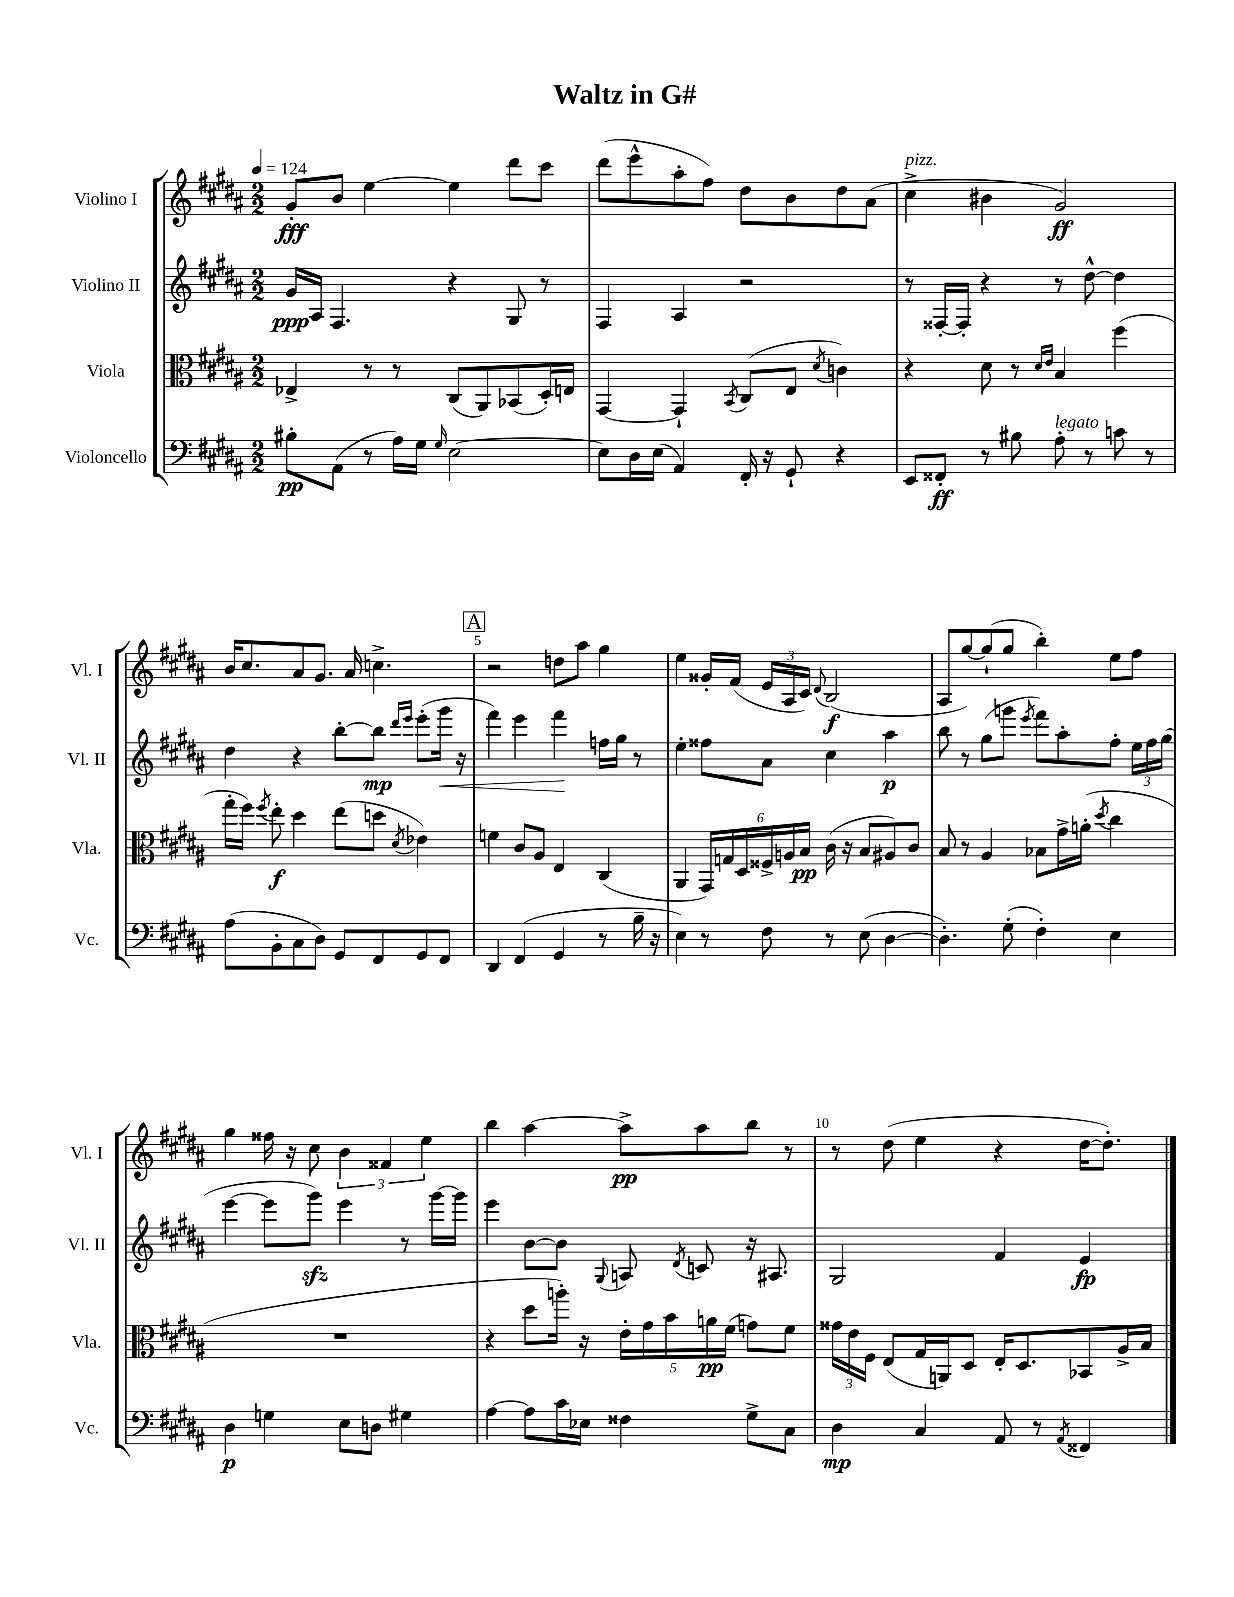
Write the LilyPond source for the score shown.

\header { title = "Waltz in G#" }
<<
\new StaffGroup <<
\new Staff = "s0" \with { instrumentName = "Violino I" shortInstrumentName = "Vl. I" } {
    \clef treble \key b \major \numericTimeSignature \time 2/2 \tempo 4 = 124
    \autoBeamOff gis'8[-.\fff b'8] e''4~ e''4 dis'''8[ cis'''8] |
    dis'''8[( e'''8-^ ais''8-. fis''8]) dis''8[ b'8 dis''8 ais'8]( |
    cis''4->^\markup { \italic "pizz." } bis'4 gis'2\ff) |
    b'16[ cis''8. ais'8 gis'8.] ais'16 c''4.-> |
    \mark \markup { \box "A" } r2 d''8[ ais''8] gis''4 |
    e''4 gisis'16[-. fis'16]( \tuplet 3/2 { e'16[ ais16 cis'16]) } \appoggiatura { dis'8 } b2\f( |
    ais8[ gis''8~) gis''8-!( gis''8] b''4-.) e''8[ fis''8] |
    gis''4 fisis''16 r16 cis''8 \tuplet 3/2 { b'4 fisis'4 e''4 } |
    b''4 ais''4~ ais''8[->\pp ais''8 b''8] r8 |
    r8 dis''8( e''4 r4 dis''16[~ dis''8.]-.) \bar "|." |
}
\new Staff = "s1" \with { instrumentName = "Violino II" shortInstrumentName = "Vl. II" } {
    \clef treble \key b \major \numericTimeSignature \time 2/2
    \autoBeamOff gis'16[\ppp ais16] fis4. r4 gis8 r8 |
    fis4 ais4 r2 |
    r8 fisis16[~-. fisis16]-. r4 r8 dis''8~-^ dis''4 |
    dis''4 r4 b''8[~-. b''8]\mp \grace { dis'''16[ e'''16] } e'''8[-.( gis'''16]\< r16 |
    \mark \markup { \box "A" } fis'''4) e'''4 fis'''4\! f''16[ gis''16] r8 |
    e''4-. fisis''8[ ais'8] cis''4 ais''4\p |
    b''8 r8 gis''8[( g'''8] \acciaccatura { e'''8 } fis'''8[) ais''8-. fis''8]-. \tuplet 3/2 { e''16[ fis''16 gis''16]( } |
    e'''4~ e'''8[ gis'''8]\sfz) e'''4 r8 gis'''16[~ gis'''16] |
    e'''4 b'8[~ b'8] \appoggiatura { gis8 } a8 \acciaccatura { dis'8 } c'8 r16 ais8. |
    gis2 fis'4 e'4\fp \bar "|." |
}
\new Staff = "s2" \with { instrumentName = "Viola" shortInstrumentName = "Vla." } {
    \clef alto \key b \major \numericTimeSignature \time 2/2
    \autoBeamOff ees4-> r8 r8 cis8[( ais,8) bes,8( dis16-.) e16] |
    gis,4~ gis,4-! \acciaccatura { b,8 } cis8[( e8] \acciaccatura { dis'8 } c'4) |
    r4 dis'8 r8 \grace { dis'16[ e'16] } b4 fis''4( |
    gis''16[-. fis''16]) \acciaccatura { fis''8 } e''8-.\f dis''4 e''8[( d''8] \acciaccatura { dis'8 } ees'4) |
    \mark \markup { \box "A" } f'4 cis'8[ ais8] e4 cis4( |
    ais,4 \tuplet 6/4 { gis,16[) g16 dis16 fisis16-> a16 b16]\pp } cis'16( r16 b8[ ais8) cis'8] |
    b8 r8 ais4 bes8[ gis'16-> a'16]-.( \acciaccatura { dis''8 } cis''4 |
    R1 |
    r4 dis''8[ a''16]-.) r16 \tuplet 5/4 { e'16[-. gis'16 b'16 a'16\pp fis'16]( } g'8[) fis'8] |
    \tuplet 3/2 { gisis'16[ e'16 fis16] } e8[( gis16 a,16) dis8] e16[-. dis8. bes,8 ais16-> b16] \bar "|." |
}
\new Staff = "s3" \with { instrumentName = "Violoncello" shortInstrumentName = "Vc." } {
    \clef bass \key b \major \numericTimeSignature \time 2/2
    \autoBeamOff bis8[-.\pp ais,8]( r8 ais16[) gis16] \grace { gis16 } e2~ |
    e8[ dis16 e16]( ais,4) fis,16-. r16 gis,8-! r4 |
    e,8[ fisis,8]-.\ff r8 bis8 ais8-.^\markup { \italic "legato" } r8 c'8 r8 |
    ais8[( b,8-. cis8 dis8]) gis,8[ fis,8 gis,8 fis,8] |
    \mark \markup { \box "A" } dis,4 fis,4( gis,4 r8 b16-- r16 |
    e4) r8 fis8 r8 e8( dis4~ |
    dis4.-.) gis8-.( fis4-.) e4 |
    dis4\p g4 e8[ d8] gis4 |
    ais4~ ais8[ cis'16 ees16] fisis4 gis8[-> cis8] |
    dis4\mp cis4 ais,8 r8 \acciaccatura { ais,8 } fisis,4 \bar "|." |
}
>>
>>
\layout { \context { \Score \override BarNumber.break-visibility = ##(#f #t #t) barNumberVisibility = #(every-nth-bar-number-visible 5) } }
